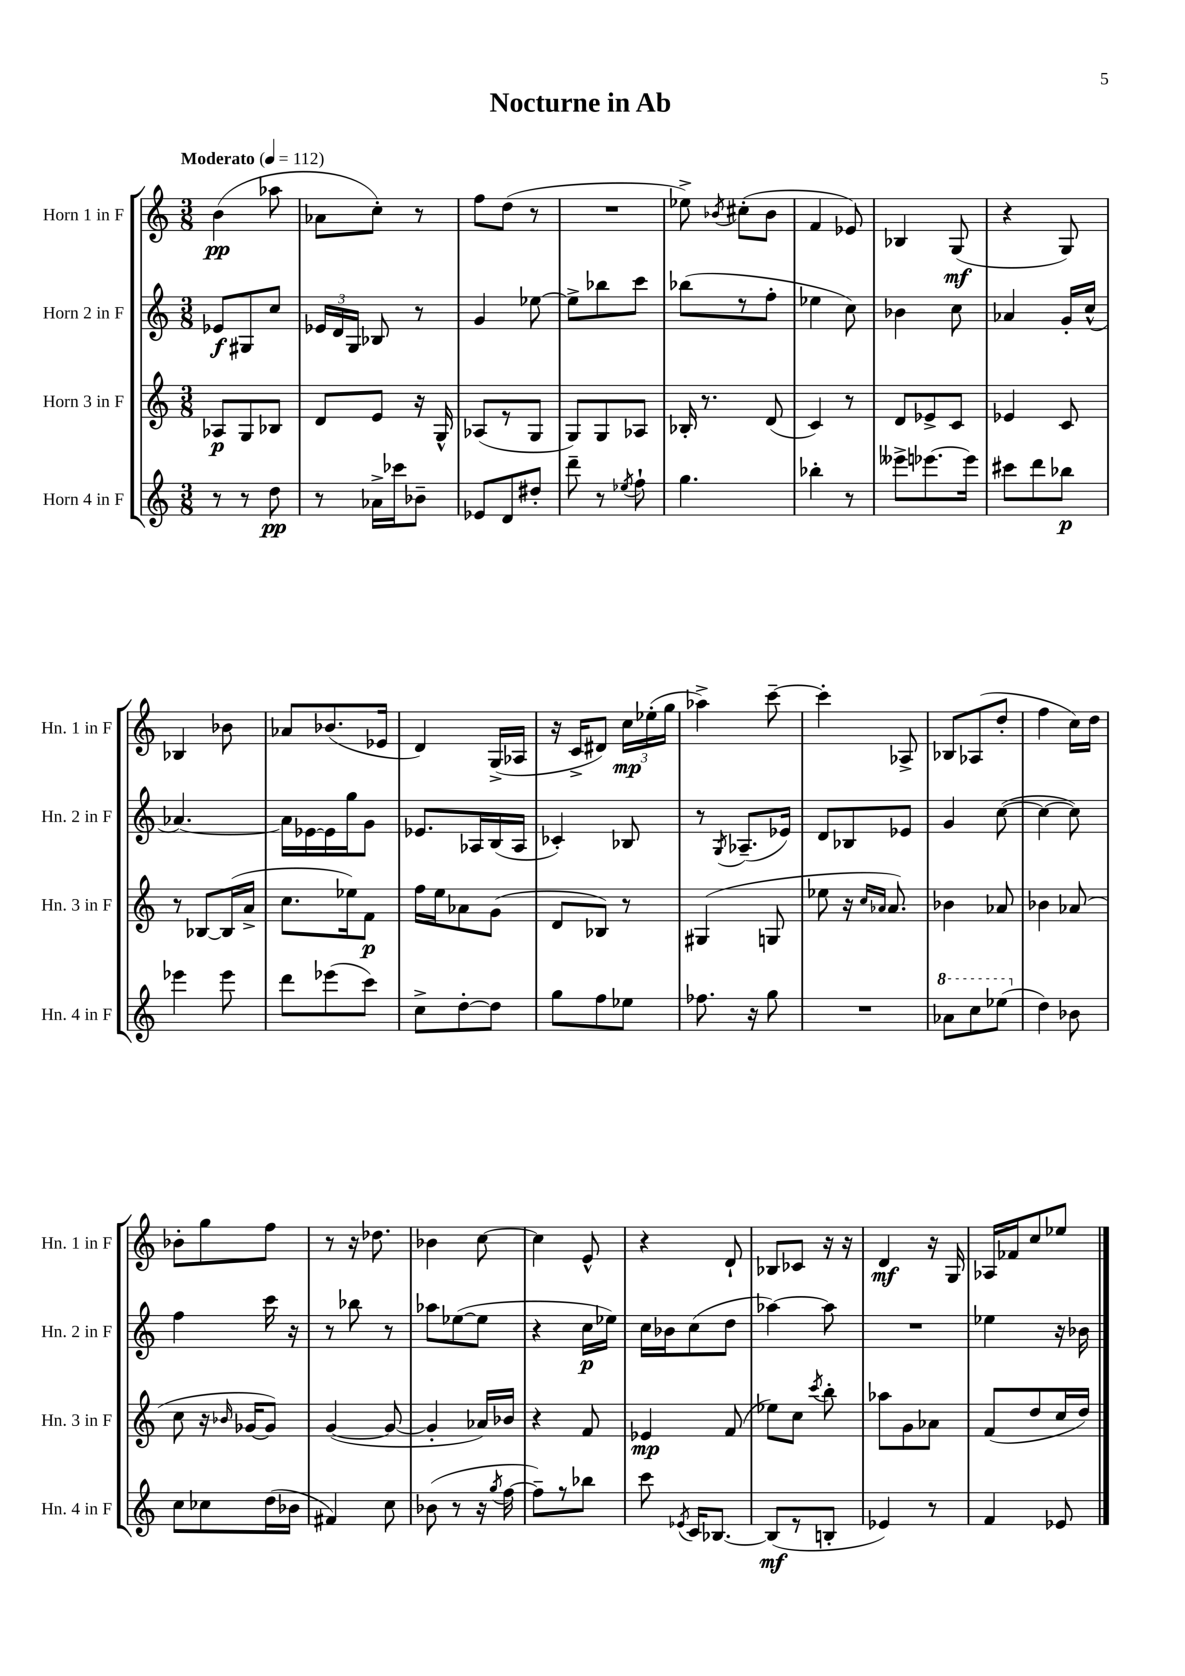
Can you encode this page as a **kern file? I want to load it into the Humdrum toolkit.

**kern	**dynam	**kern	**dynam	**kern	**dynam	**kern	**dynam
*part4	*part4	*part3	*part3	*part2	*part2	*part1	*part1
*staff4	*staff4	*staff3	*staff3	*staff2	*staff2	*staff1	*staff1
*I"Horn 4 in F	*	*I"Horn 3 in F	*	*I"Horn 2 in F	*	*I"Horn 1 in F	*
*I'Hn. 4 in F	*	*I'Hn. 3 in F	*	*I'Hn. 2 in F	*	*I'Hn. 1 in F	*
*clefG2	*	*clefG2	*	*clefG2	*	*clefG2	*
*k[]	*	*k[]	*	*k[]	*	*k[]	*
*M3/8	*	*M3/8	*	*M3/8	*	*M3/8	*
*MM112	*	*MM112	*	*MM112	*	*MM112	*
=1	=1	=1	=1	=1	=1	=1	=1
!	!	!	!	!	!	!LO:TX:a:B:t=Moderato	!
8r	.	8A-X/L	p	8e-X/L	f	(4b\	pp
8r	.	8G/	.	8G#X/	.	.	.
8dd\	pp	8B-X/J	.	8cc/J	.	8aa-X\	.
=2	=2	=2	=2	=2	=2	=2	=2
8r	.	8d/L	.	24e-X/LL	.	8a-X\L	.
.	.	.	.	24d/	.	.	.
.	.	.	.	24G/JJ	.	.	.
16a-X^\LL	.	8e/J	.	8B-X/	.	8cc'\J)	.
16ccc-X\J	.	.	.	.	.	.	.
8b-X~\J	.	16r	.	8r	.	8r	.
.	.	16G^^/	.	.	.	.	.
=3	=3	=3	=3	=3	=3	=3	=3
8e-X/L	.	(8A-X/L	.	4g/	.	8ff\L	.
8d/	.	8r	.	.	.	(8dd\J	.
8dd#X'/J	.	8G/J	.	[8ee-X\	.	8r	.
=4	=4	=4	=4	=4	=4	=4	=4
8ddd~\	.	8G/L)	.	8ee-^\L]	.	4.r	.
8r	.	8G/	.	8bb-X\	.	.	.
8qee-X/	.	.	.	.	.	.	.
8ff`\	.	8A-X/J	.	8ccc\J	.	.	.
=5	=5	=5	=5	=5	=5	=5	=5
4.gg\	.	16B-X'/	.	(8bb-X\L	.	8ee-X^\)	.
.	.	8.r	.	.	.	.	.
.	.	.	.	.	.	8qb-X/	.
.	.	.	.	8r	.	(8cc#X'\L	.
.	.	(8d/	.	8ff'\J	.	8b-\J	.
=6	=6	=6	=6	=6	=6	=6	=6
4bb-X'\	.	4c/)	.	4ee-X\	.	4f/	.
8r	.	8r	.	8cc\)	.	8e-X/)	.
=7	=7	=7	=7	=7	=7	=7	=7
8eee--X^\L	.	8d/L	.	4b-X\	.	4B-X/	.
[8.eee-X\	.	8e-X^/	.	.	.	.	.
.	.	8c/J	.	8cc\	.	(8G/	mf
16eee-\Jk]	.	.	.	.	.	.	.
=8	=8	=8	=8	=8	=8	=8	=8
8ccc#X\L	.	4e-X/	.	4a-X/	.	4r	.
8ddd\	.	.	.	.	.	.	.
8bb-X\J	p	8c/	.	16g'/LL	.	8G/)	.
.	.	.	.	(16cc^^/JJ	.	.	.
!!LO:LB:g=z
=9	=9	=9	=9	=9	=9	=9	=9
4eee-X\	.	8r	.	[4.a-X/)	.	4B-X/	.
.	.	[8B-X/L	.	.	.	.	.
8eee-\	.	(16B-/L]	.	.	.	8b-X\	.
.	.	16a^/JJ	.	.	.	.	.
=10	=10	=10	=10	=10	=10	=10	=10
8ddd\L	.	8.cc\L	.	16a-\LL]	.	8a-X/L	.
.	.	.	.	[16e-X\	.	.	.
(8eee-X\	.	.	.	16e-\]	.	(8.b-X/	.
.	.	16ee-X\k)	.	16gg\J	.	.	.
8ccc\J)	.	8f\J	p	8g\J	.	.	.
.	.	.	.	.	.	16e-X/Jk	.
=11	=11	=11	=11	=11	=11	=11	=11
8cc^\L	.	16ff\LL	.	8.e-X/L	.	4d/)	.
.	.	16ee\J	.	.	.	.	.
[8dd'\	.	8a-X\	.	.	.	.	.
.	.	.	.	16A-X/L	.	.	.
8dd\J]	.	(8g\J	.	(16B/	.	(16G^/LL	.
.	.	.	.	16A-/JJ	.	16A-X/JJ	.
=12	=12	=12	=12	=12	=12	=12	=12
8gg\L	.	8d/L	.	4c-X'/)	.	16r	.
.	.	.	.	.	.	16c^/KL	.
8ff\	.	8B-X/J)	.	.	.	8d#X/J)	.
8ee-X\J	.	8r	.	8B-X/	.	24cc\LL	mp
.	.	.	.	.	.	(24ee-X'\	.
.	.	.	.	.	.	24gg\JJ	.
=13	=13	=13	=13	=13	=13	=13	=13
8.ff-X\	.	(4G#X/	.	8r	.	4aa-X^\)	.
.	.	.	.	8qG/	.	.	.
.	.	.	.	(8.A-X~/L	.	.	.
16r	.	.	.	.	.	.	.
8gg\	.	8Gn/	.	.	.	[8ccc~\	.
.	.	.	.	16e-X/Jk)	.	.	.
=14	=14	=14	=14	=14	=14	=14	=14
4.r	.	8ee-X\	.	8d/L	.	4ccc'\]	.
.	.	16r	.	8B-X/	.	.	.
.	.	16qqcc/LL	.	.	.	.	.
.	.	16qqa-X/JJ	.	.	.	.	.
.	.	8.a-/)	.	.	.	.	.
.	.	.	.	8e-X/J	.	8A-X^/	.
=15	=15	=15	=15	=15	=15	=15	=15
*8va	*	*	*	*	*	*	*
8aa-X\L	.	4b-X\	.	4g/	.	8B-X/L	.
8ccc\	.	.	.	.	.	(8A-X/	.
(8eee-X\J	.	8a-X/	.	([8cc\	.	8dd'/J	.
=16	=16	=16	=16	=16	=16	=16	=16
*X8va	*	*	*	*	*	*	*
4dd\)	.	4b-X\	.	4cc\_	.	4ff\	.
8b-X\	.	(8a-X/	.	8cc\])	.	16cc\LL)	.
.	.	.	.	.	.	16dd\JJ	.
!!LO:LB:g=z
=17	=17	=17	=17	=17	=17	=17	=17
8cc\L	.	8cc\	.	4ff\	.	8b-X'\L	.
8cc-X\	.	16r	.	.	.	8gg\	.
.	.	16qqb-X/	.	.	.	.	.
.	.	[16g-X/KL	.	.	.	.	.
(16dd\L	.	8g-/J])	.	16ccc\	.	8ff\J	.
16b-X\JJ	.	.	.	16r	.	.	.
=18	=18	=18	=18	=18	=18	=18	=18
4f#X/)	.	([4g/	.	8r	.	8r	.
.	.	.	.	8bb-X\	.	16r	.
.	.	.	.	.	.	8.dd-X\	.
8cc\	.	8g/_	.	8r	.	.	.
=19	=19	=19	=19	=19	=19	=19	=19
(8b-X\	.	4g'/]	.	8aa-X\L	.	4b-X\	.
8r	.	.	.	([8ee-X\	.	.	.
16r	.	16a-X/LL)	.	8ee-\J]	.	[8cc\	.
8qgg/	.	.	.	.	.	.	.
[16ff\	.	16b-X/JJ	.	.	.	.	.
=20	=20	=20	=20	=20	=20	=20	=20
8ff~\L])	.	4r	.	4r	.	4cc\]	.
8r	.	.	.	.	.	.	.
8bb-X\J	.	8f/	.	16cc\LL	p	8e^^/	.
.	.	.	.	16ee-X\JJ)	.	.	.
=21	=21	=21	=21	=21	=21	=21	=21
8ccc\	.	4e-X/	mp	16cc\LL	.	4r	.
.	.	.	.	16b-X\J	.	.	.
8qe-X/	.	.	.	.	.	.	.
16c/KL	.	.	.	(8cc\	.	.	.
[8.B-X/J	.	.	.	.	.	.	.
.	.	(8f/	.	8dd\J	.	8d`/	.
=22	=22	=22	=22	=22	=22	=22	=22
(8B-/L]	mf	8ee-X\L)	.	[4aa-X\)	.	8B-X/L	.
8r	.	8cc\J	.	.	.	8c-X/J	.
.	.	8qccc/	.	.	.	.	.
8Bn'/J	.	8bb'\	.	8aa-\]	.	16r	.
.	.	.	.	.	.	16r	.
=23	=23	=23	=23	=23	=23	=23	=23
4e-X/)	.	8aa-X\L	.	4.r	.	4d/	mf
.	.	8g\	.	.	.	.	.
8r	.	8a-X\J	.	.	.	16r	.
.	.	.	.	.	.	16G/	.
=24	=24	=24	=24	=24	=24	=24	=24
4f/	.	(8f/L	.	4ee-X\	.	16A-X/LL	.
.	.	.	.	.	.	16f-X/J	.
.	.	8dd/	.	.	.	8cc/	.
8e-X/	.	16cc/L	.	16r	.	8ee-X/J	.
.	.	16dd/JJ)	.	16b-X\	.	.	.
==	==	==	==	==	==	==	==
*-	*-	*-	*-	*-	*-	*-	*-
